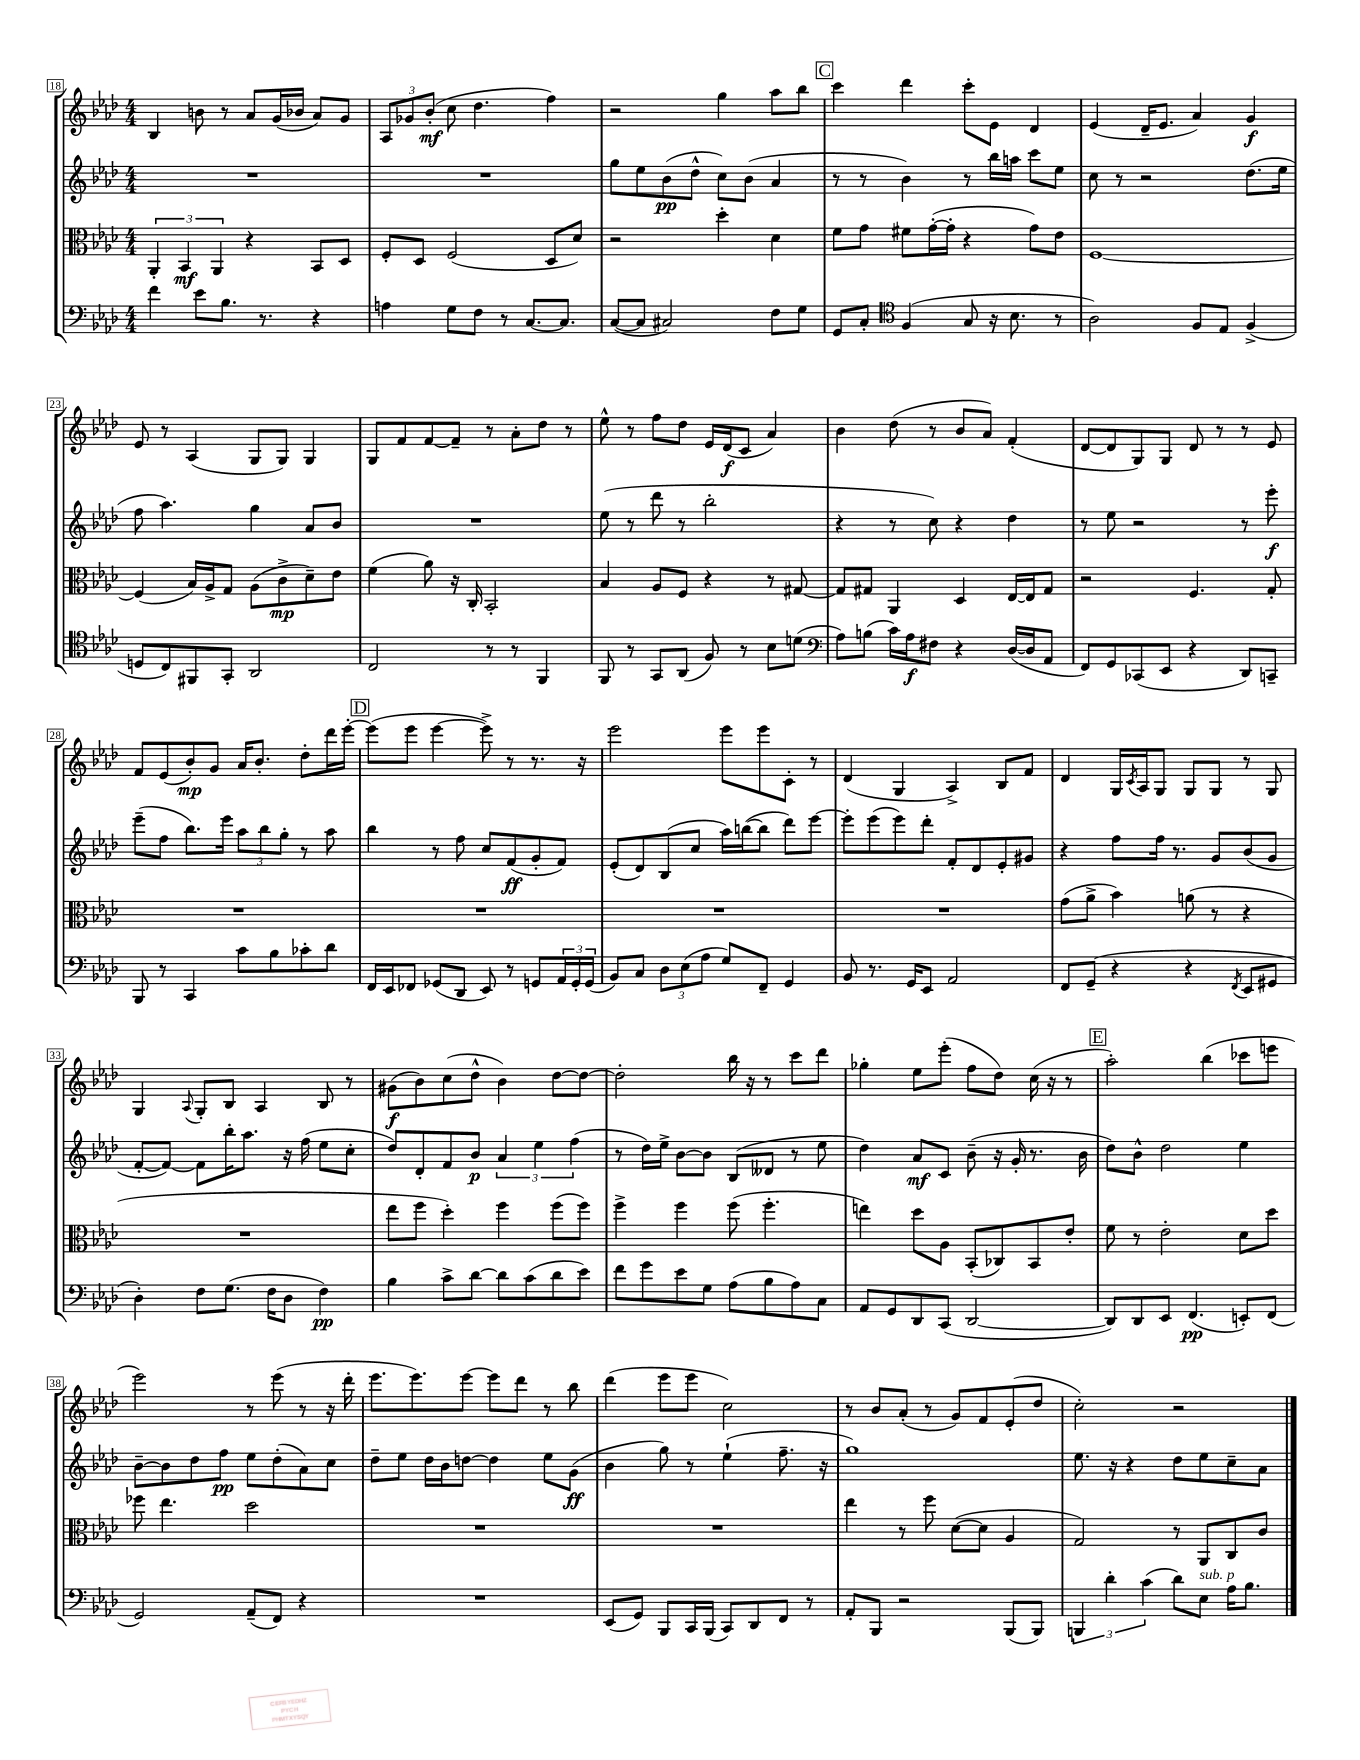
<<
\new StaffGroup <<
\new Staff = "s0" {
    \clef treble \key aes \major \numericTimeSignature \time 4/4
    bes4 b'8 r8 aes'8 g'16( bes'16 aes'8) g'8 |
    \tuplet 3/2 { aes8 ges'8 bes'8-.\mf( } c''8 des''4. f''4) |
    r2 g''4 aes''8 bes''8 |
    \mark \markup { \box "C" } c'''4 des'''4 c'''8-. ees'8 des'4 |
    ees'4( des'16-- ees'8. aes'4) g'4\f |
    ees'8 r8 aes4( g8 g8) g4 |
    g8 f'8 f'8~ f'8-- r8 aes'8-. des''8 r8 |
    ees''8-^ r8 f''8 des''8 ees'16 des'16\f( c'8 aes'4) |
    bes'4 des''8( r8 bes'8 aes'8) f'4-.( |
    des'8~ des'8 g8) g8 des'8 r8 r8 ees'8 |
    f'8 ees'8( bes'8-.\mp) g'8 aes'16 bes'8.-. des''8-. des'''16 ees'''16~-. |
    \mark \markup { \box "D" } ees'''8( ees'''8 ees'''4~ ees'''8->) r8 r8. r16 |
    ees'''2 ees'''8 ees'''8 c'8-. r8 |
    des'4( g4 aes4->) bes8 f'8 |
    des'4 g16 \acciaccatura { c'8 } aes16 g8 g8 g8 r8 g8 |
    g4 \appoggiatura { aes8 } g8-. bes8 aes4 bes8 r8 |
    gis'8\f( bes'8) c''8( des''8-^ bes'4) des''8~ des''8~ |
    des''2-. bes''16 r16 r8 c'''8 des'''8 |
    ges''4-. ees''8 ees'''8-.( f''8 des''8) c''16( r16 r8 |
    \mark \markup { \box "E" } aes''2-.) bes''4( ces'''8 e'''8 |
    ees'''2) r8 ees'''8( r8 r16 des'''16-. |
    ees'''8. ees'''8.) ees'''8~ ees'''8 des'''8 r8 bes''8 |
    des'''4( ees'''8 ees'''8 c''2) |
    r8 bes'8 aes'8-.( r8 g'8) f'8 ees'8-.( des''8 |
    c''2-.) r2 \bar "|." |
}
\new Staff = "s1" {
    \clef treble \key aes \major \numericTimeSignature \time 4/4
    R1 |
    R1 |
    g''8 ees''8 bes'8\pp( des''8-^ c''8) bes'8( aes'4 |
    \mark \markup { \box "C" } r8 r8 bes'4) r8 bes''16 a''16 c'''8 ees''8 |
    c''8 r8 r2 des''8.( ees''16 |
    f''8 aes''4.) g''4 aes'8 bes'8 |
    R1 |
    ees''8( r8 des'''8 r8 bes''2-. |
    r4 r8 c''8) r4 des''4 |
    r8 ees''8 r2 r8 ees'''8-.\f |
    ees'''8--( f''8 bes''8.) ees'''16 \tuplet 3/2 { aes''8 bes''8 g''8-. } r8 aes''8 |
    \mark \markup { \box "D" } bes''4 r8 f''8 c''8 f'8\ff( g'8-. f'8) |
    ees'8-.( des'8) bes8( c''8 aes''16) b''16~( b''8 des'''8) ees'''8~ |
    ees'''8-. ees'''8( ees'''8) des'''8-. f'8-. des'8 ees'8-. gis'8 |
    r4 f''8 f''16 r8. g'8 bes'8( g'8 |
    f'8~-. f'8~) f'8 bes''16-. aes''8. r16 f''16( ees''8 c''8-. |
    des''8) des'8-. f'8 bes'8\p \tuplet 3/2 { aes'4 ees''4 f''4( } |
    r8 des''16) ees''16-> bes'8~ bes'8 bes8( deses'8 r8 ees''8 |
    des''4) aes'8\mf c'8 bes'8--( r16 g'16-. r8. bes'16 |
    \mark \markup { \box "E" } des''8) bes'8-^ des''2 ees''4 |
    bes'8~-- bes'8 des''8 f''8\pp ees''8 des''8-.( aes'8) c''8 |
    des''8-- ees''8 des''16 bes'16 d''8~ d''4 ees''8 g'8\ff( |
    bes'4 g''8) r8 ees''4-!( f''8.-- r16 |
    g''1) |
    ees''8. r16 r4 des''8 ees''8 c''8-- aes'8 \bar "|." |
}
\new Staff = "s2" {
    \clef alto \key aes \major \numericTimeSignature \time 4/4
    \tuplet 3/2 { aes,4-. bes,4\mf aes,4 } r4 bes,8 des8 |
    f8-. des8 f2( des8 des'8) |
    r2 des''4-. des'4 |
    \mark \markup { \box "C" } f'8 g'8 fis'8 g'16~-.( g'16-. r4 g'8) ees'8 |
    f1~ |
    f4( bes16) aes16-> g8 aes8( c'8->\mp des'8--) ees'8 |
    f'4( aes'8) r16 c16-. bes,2-. |
    bes4 aes8 f8 r4 r8 gis8~ |
    gis8 gis8 aes,4 des4 ees16~ ees16 gis8 |
    r2 f4. g8-. |
    R1 |
    \mark \markup { \box "D" } R1 |
    R1 |
    R1 |
    g'8( aes'8-> bes'4) a'8( r8 r4 |
    R1 |
    ees''8 f''8 des''4-.) f''4 f''8( f''8) |
    f''4-> f''4 f''8( f''4.-. |
    e''4) des''8 aes8 bes,8-.( ces8) bes,8 ees'8-. |
    \mark \markup { \box "E" } f'8 r8 ees'2-. des'8 des''8 |
    fes''8 ees''4. des''2 |
    R1 |
    R1 |
    ees''4 r8 f''8 des'8~( des'8 aes4 |
    g2) r8 aes,8 c8 c'8 \bar "|." |
}
\new Staff = "s3" {
    \clef bass \key aes \major \numericTimeSignature \time 4/4
    f'4 ees'8 bes8. r8. r4 |
    a4 g8 f8 r8 c8.~ c8. |
    c8~( c8 cis2) f8 g8 |
    \mark \markup { \box "C" } g,8 c8-. \clef tenor f4( g8 r16 bes8. r8 |
    aes2) f8 ees8 f4->( |
    d8 c8) fis,8 g,8-. aes,2 |
    c2 r8 r8 f,4 |
    f,8 r8 g,8 aes,8( f8) r8 bes8 d'8( |
    \clef bass aes8) b8( c'16) aes16\f fis8 r4 des16~( des16 aes,8 |
    f,8) g,8 ces,8( ees,8 r4 des,8) c,8-- |
    bes,,8 r8 c,4 c'8 bes8 ces'8-. des'8 |
    \mark \markup { \box "D" } f,16 ees,16 fes,8 ges,8( des,8 ees,8) r8 g,8 \tuplet 3/2 { aes,16 g,16-. g,16( } |
    bes,8) c8 \tuplet 3/2 { des8 ees8( aes8 } g8) f,8-- g,4 |
    bes,8 r8. g,16 ees,8 aes,2 |
    f,8 g,8--( r4 r4 \acciaccatura { f,8 } ees,8 gis,8 |
    des4-.) f8 g8.( f16 des8 f4\pp) |
    bes4 c'8-> des'8~ des'8 c'8( des'8 ees'8) |
    f'8 g'8 ees'8 g8 aes8( bes8 aes8) c8 |
    aes,8 g,8 des,8 c,8( des,2~ |
    \mark \markup { \box "E" } des,8) des,8 ees,8 f,4.\pp( e,8-.) f,8( |
    g,2) aes,8--( f,8) r4 |
    R1 |
    ees,8( g,8) bes,,8 c,16 bes,,16( c,8) des,8 f,8 r8 |
    aes,8-. bes,,8 r2 bes,,8( bes,,8) |
    \tuplet 3/2 { b,,4 des'4-. c'4( } des'8) ees8^\markup { \italic "sub. p" } aes16 bes8. \bar "|." |
}
>>
>>
\layout { \context { \Score currentBarNumber = #18 \override BarNumber.stencil = #(make-stencil-boxer 0.1 0.3 ly:text-interface::print) } }
